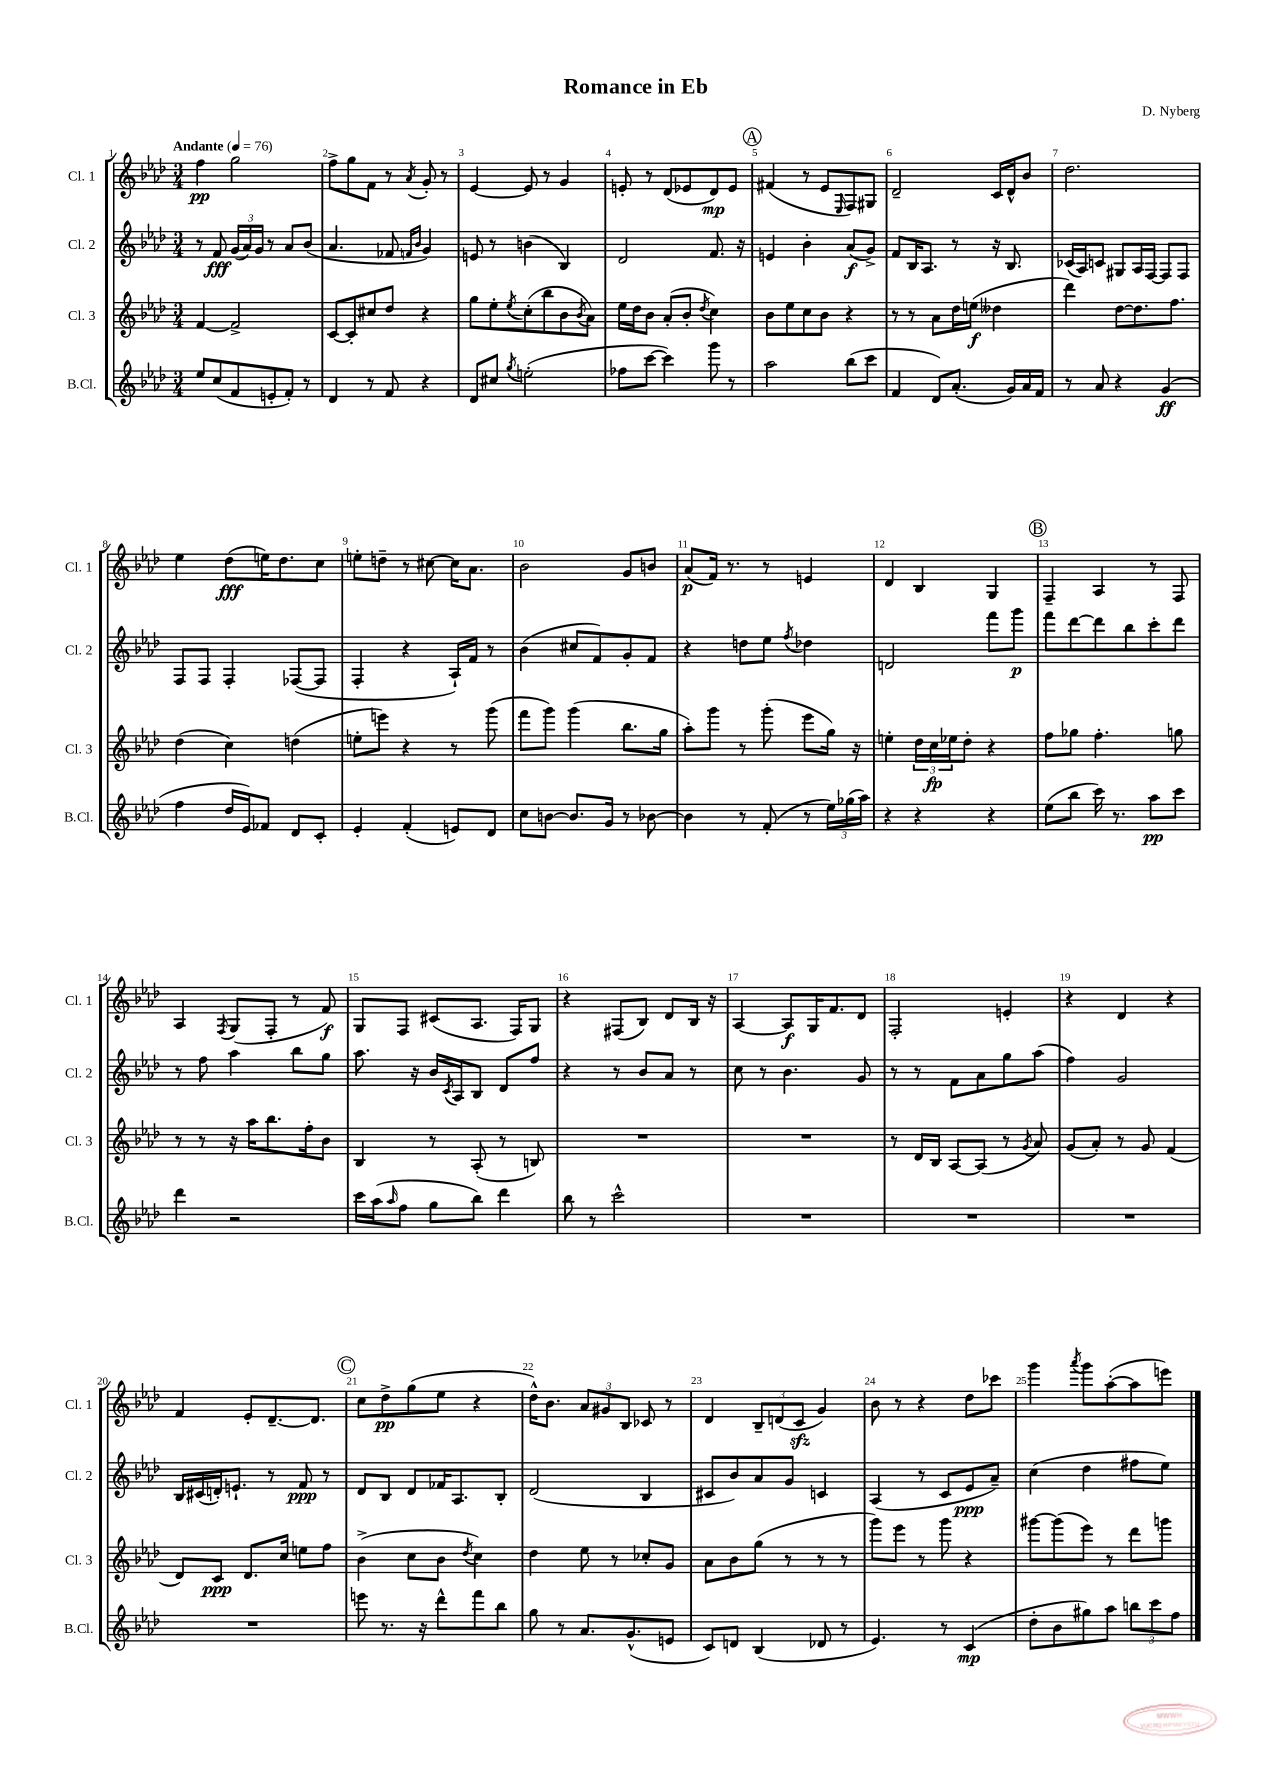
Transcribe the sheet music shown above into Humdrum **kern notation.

**kern	**dynam	**kern	**dynam	**kern	**dynam	**kern	**dynam
*part4	*part4	*part3	*part3	*part2	*part2	*part1	*part1
*staff4	*staff4	*staff3	*staff3	*staff2	*staff2	*staff1	*staff1
*I"B.Cl.	*	*I"Cl. 3	*	*I"Cl. 2	*	*I"Cl. 1	*
*I'B.Cl.	*	*I'Cl. 3	*	*I'Cl. 2	*	*I'Cl. 1	*
*clefG2	*	*clefG2	*	*clefG2	*	*clefG2	*
*k[b-e-a-d-]	*	*k[b-e-a-d-]	*	*k[b-e-a-d-]	*	*k[b-e-a-d-]	*
*M3/4	*	*M3/4	*	*M3/4	*	*M3/4	*
*MM76	*	*MM76	*	*MM76	*	*MM76	*
=1	=1	=1	=1	=1	=1	=1	=1
!	!	!	!	!	!	!LO:TX:a:B:t=Andante	!
8ee-/L	.	[4f/	.	8r	.	4ff\	pp
(8cc/	.	.	.	8f/	fff	.	.
8f/	.	2f^/]	.	(24g/LL	.	2gg\	.
.	.	.	.	24a-/)	.	.	.
.	.	.	.	24g/JJ	.	.	.
8en'/	.	.	.	8r	.	.	.
8f'/J)	.	.	.	8a-/L	.	.	.
8r	.	.	.	(8b-/J	.	.	.
=2	=2	=2	=2	=2	=2	=2	=2
4d-/	.	[8c/L	.	4.a-/	.	8ff^\L	.
.	.	8c'/]	.	.	.	8gg\	.
8r	.	8cc#X/	.	.	.	8f\J	.
8f/	.	8dd-/J	.	8f-X/	.	8r	.
.	.	.	.	16qqfn/LL	.	.	.
.	.	.	.	16qqb-/JJ	.	8qa-/	.
4r	.	4r	.	4g/)	.	8g'/	.
.	.	.	.	.	.	8r	.
=3	=3	=3	=3	=3	=3	=3	=3
8d-/L	.	8gg\L	.	8en/	.	[4e-/	.
8cc#X/J	.	8ee-'\	.	8r	.	.	.
8qgg/	.	8qee-/	.	.	.	.	.
(2een'\	.	(8cc'\	.	(4bn\	.	8e-/]	.
.	.	8bb-\	.	.	.	8r	.
.	.	8b-\	.	4B-/)	.	4g/	.
.	.	8qb-/	.	.	.	.	.
.	.	8a-\J)	.	.	.	.	.
=4	=4	=4	=4	=4	=4	=4	=4
8ff-X\L	.	16ee-\LL	.	2d-/	.	8en'/	.
.	.	16dd-\J	.	.	.	.	.
[8ccc\J	.	8b-\J	.	.	.	8r	.
4ccc\])	.	(8a-'/L	.	.	.	(8d-/L	.
.	.	8b-'/J	.	.	.	8e-X/	.
.	.	8qdd-/	.	.	.	.	.
8ggg\	.	4cc\)	.	8.f/	.	8d-/)	mp
8r	.	.	.	.	.	8e-/J	.
.	.	.	.	16r	.	.	.
!!LO:REH:place=s1:t=A
=5	=5	=5	=5	=5	=5	=5	=5
2aa-\	.	8b-\L	.	4en/	.	(4f#X/	.
.	.	8ee-\	.	.	.	.	.
.	.	8cc\	.	4b-'\	.	8r	.
.	.	8b-\J	.	.	.	8e-/L	.
.	.	.	.	.	.	16qqE-/	.
(8bb-\L	.	4r	.	(8a-/L	f	8F/)	.
8ccc\J	.	.	.	8g^/J)	.	8G#X/J	.
=6	=6	=6	=6	=6	=6	=6	=6
4f/	.	8r	.	8f/L	.	2d-~/	.
.	.	8r	.	16B-/K	.	.	.
.	.	.	.	8.A-/J	.	.	.
8d-/L)	.	8a-\L	.	.	.	.	.
(8.a-'/J	.	16dd-\L	.	8r	.	.	.
.	.	(16een\JJ	f	.	.	.	.
.	.	4dd--X\	.	16r	.	16c/LL	.
16g/LL)	.	.	.	8.B-/	.	16d-^^/J	.
16a-/	.	.	.	.	.	8b-/J	.
16f/JJ	.	.	.	.	.	.	.
=7	=7	=7	=7	=7	=7	=7	=7
8r	.	4ddd-\)	.	(16c-X/LL	.	2.dd-\	.
.	.	.	.	16A-/J)	.	.	.
8a-/	.	.	.	8cn/J	.	.	.
4r	.	[8dd-\L	.	8G#X/L	.	.	.
.	.	8.dd-\]	.	16A-/L	.	.	.
.	.	.	.	[16F/JJ	.	.	.
(4g/	ff	.	.	8F/L]	.	.	.
.	.	8.ff\J	.	.	.	.	.
.	.	.	.	8F/J	.	.	.
!!LO:LB:g=z
=8	=8	=8	=8	=8	=8	=8	=8
4ff\	.	(4dd-\	.	8F/L	.	4ee-\	.
.	.	.	.	8F/J	.	.	.
16dd-/LL	.	4cc\)	.	4F'/	.	(8dd-\L	fff
16e-/J)	.	.	.	.	.	.	.
8f-X/J	.	.	.	.	.	16een\K)	.
.	.	.	.	.	.	8.dd-\	.
8d-/L	.	(4ddn\	.	([8F-X/L	.	.	.
8c'/J	.	.	.	8F-/J]	.	8cc\J	.
=9	=9	=9	=9	=9	=9	=9	=9
4e-'/	.	8een'\L	.	4F'/	.	8een'\L	.
.	.	8eeen\J)	.	.	.	8ddn~\J	.
(4f'/	.	4r	.	4r	.	8r	.
.	.	.	.	.	.	[8cc#X\	.
8en/L)	.	8r	.	16A-`/LL)	.	16cc#\KL]	.
.	.	.	.	16f/JJ	.	8.a-\J	.
8d-/J	.	(8ggg\	.	8r	.	.	.
=10	=10	=10	=10	=10	=10	=10	=10
8cc\L	.	8fff\L	.	(4b-\	.	2b-\	.
[8bn\J	.	8ggg\J)	.	.	.	.	.
8.b/L]	.	(4ggg\	.	8cc#X/L	.	.	.
.	.	.	.	8f/)	.	.	.
16g/Jk	.	.	.	.	.	.	.
8r	.	8.bb-\L	.	8g'/	.	8g/L	.
[8b-X\	.	.	.	8f/J	.	8bn/J	.
.	.	16gg\Jk	.	.	.	.	.
=11	=11	=11	=11	=11	=11	=11	=11
4b-\]	.	8aa-'\L)	.	4r	.	(8a-/L	p
.	.	8ggg\J	.	.	.	16f/Jk)	.
.	.	.	.	.	.	8.r	.
8r	.	8r	.	8ddn\L	.	.	.
(8f'/	.	(8ggg'\	.	8ee-\J	.	8r	.
.	.	.	.	8qff/	.	.	.
8r	.	8eee-\L	.	4dd-X\	.	4en/	.
24ee-\LL)	.	16gg\Jk)	.	.	.	.	.
(24gg-X\	.	.	.	.	.	.	.
.	.	16r	.	.	.	.	.
24aa-\JJ)	.	.	.	.	.	.	.
=12	=12	=12	=12	=12	=12	=12	=12
4r	.	4een'\	.	2dn/	.	4d-/	.
4r	.	24dd-\LL	.	.	.	4B-/	.
.	.	24cc\	fp	.	.	.	.
.	.	24ee-X\J	.	.	.	.	.
.	.	8dd-'\J	.	.	.	.	.
4r	.	4r	.	8fff\L	.	4G/	.
.	.	.	.	8ggg\J	p	.	.
!!LO:REH:place=s1:t=B
=13	=13	=13	=13	=13	=13	=13	=13
(8ee-\L	.	8ff\L	.	8fff\L	.	4F~/	.
8bb-\J	.	8gg-X\J	.	[8ddd-\	.	.	.
16ccc\)	.	4.ff'\	.	8ddd-\]	.	4A-/	.
8.r	.	.	.	.	.	.	.
.	.	.	.	8bb-\	.	.	.
8aa-\L	pp	.	.	8ccc'\	.	8r	.
8ccc\J	.	8ggn\	.	8ddd-\J	.	8F/	.
!!LO:LB:g=z
=14	=14	=14	=14	=14	=14	=14	=14
4ddd-\	.	8r	.	8r	.	4A-/	.
.	.	8r	.	8ff\	.	.	.
.	.	.	.	.	.	8qF/	.
2r	.	16r	.	4aa-\	.	(8G/L	.
.	.	16aa-\KL	.	.	.	.	.
.	.	8.bb-\	.	.	.	8F'/J	.
.	.	.	.	8bb-\L	.	8r	.
.	.	16ff'\k	.	.	.	.	.
.	.	8b-\J	.	8gg\J	.	8f/)	f
=15	=15	=15	=15	=15	=15	=15	=15
16ccc\LL	.	4B-/	.	8.aa-\	.	8G/L	.
(16aa-\J	.	.	.	.	.	.	.
16qqaa-/	.	.	.	.	.	.	.
8ff\J	.	.	.	.	.	8F/J	.
.	.	.	.	16r	.	.	.
8gg\L	.	8r	.	16b-/LL	.	(8c#X/L	.
.	.	.	.	8qc/	.	.	.
.	.	.	.	16A-/J	.	.	.
8bb-\J)	.	(8A-'/	.	8B-/J	.	8.A-/J	.
4ddd-\	.	8r	.	8d-/L	.	.	.
.	.	.	.	.	.	16F/KL)	.
.	.	8Bn/)	.	8ff/J	.	8G/J	.
=16	=16	=16	=16	=16	=16	=16	=16
8bb-\	.	2.r	.	4r	.	4r	.
8r	.	.	.	.	.	.	.
2ccc^^\	.	.	.	8r	.	(8F#X/L	.
.	.	.	.	8b-/L	.	8B-/J)	.
.	.	.	.	8a-/J	.	8d-/L	.
.	.	.	.	8r	.	16B-/Jk	.
.	.	.	.	.	.	16r	.
=17	=17	=17	=17	=17	=17	=17	=17
2.r	.	2.r	.	8cc\	.	[4A-/	.
.	.	.	.	8r	.	.	.
.	.	.	.	4.b-\	.	8A-/L]	f
.	.	.	.	.	.	16G/K	.
.	.	.	.	.	.	8.f/	.
.	.	.	.	8g/	.	8d-/J	.
=18	=18	=18	=18	=18	=18	=18	=18
2.r	.	8r	.	8r	.	2F'/	.
.	.	16d-/LL	.	8r	.	.	.
.	.	16B-/JJ	.	.	.	.	.
.	.	[8A-/L	.	8f\L	.	.	.
.	.	(8A-/J]	.	8a-\	.	.	.
.	.	8r	.	8gg\	.	4en'/	.
.	.	8qg/	.	.	.	.	.
.	.	8a-/)	.	(8aa-\J	.	.	.
=19	=19	=19	=19	=19	=19	=19	=19
2.r	.	(8g/L	.	4ff\)	.	4r	.
.	.	8a-'/J)	.	.	.	.	.
.	.	8r	.	2g/	.	4d-/	.
.	.	8g/	.	.	.	.	.
.	.	(4f/	.	.	.	4r	.
!!LO:LB:g=z
=20	=20	=20	=20	=20	=20	=20	=20
2.r	.	8d-/L)	.	16B-/LL	.	4f/	.
.	.	.	.	(16c#X/	.	.	.
.	.	8c/J	ppp	16dn'/J)	.	.	.
.	.	.	.	8.en`/J	.	.	.
.	.	8.d-/L	.	.	.	8e-'/L	.
.	.	.	.	8r	.	[8.d-~/	.
.	.	16cc/Jk	.	.	.	.	.
.	.	8een\L	.	8f/	ppp	.	.
.	.	.	.	.	.	8.d-/J]	.
.	.	8ff\J	.	8r	.	.	.
!!LO:REH:place=s1:t=C
=21	=21	=21	=21	=21	=21	=21	=21
8eeen\	.	(4b-^\	.	8d-/L	.	8cc\L	.
8.r	.	.	.	8B-/J	.	8dd-^\	pp
.	.	8cc\L	.	8d-/L	.	(8gg\	.
16r	.	.	.	.	.	.	.
8ddd-^^\L	.	8b-\J	.	16f-X/K	.	8ee-\J	.
.	.	.	.	8.A-/	.	.	.
.	.	8qdd-/	.	.	.	.	.
8fff\	.	4cc\)	.	.	.	4r	.
8bb-\J	.	.	.	8B-'/J	.	.	.
=22	=22	=22	=22	=22	=22	=22	=22
8gg\	.	4dd-\	.	(2d-/	.	16dd-^^\KL)	.
.	.	.	.	.	.	8.b-\J	.
8r	.	.	.	.	.	.	.
8.a-/L	.	8ee-\	.	.	.	12a-/L	.
.	.	.	.	.	.	12g#X/	.
.	.	8r	.	.	.	.	.
.	.	.	.	.	.	12B-/J	.
(8.g^^/	.	.	.	.	.	.	.
.	.	8cc-X'/L	.	4B-/	.	8c-X/	.
8en/J	.	8g/J	.	.	.	8r	.
=23	=23	=23	=23	=23	=23	=23	=23
8c/L)	.	8a-\L	.	8c#X/L	.	4d-/	.
8dn/J	.	8b-\	.	8b-/)	.	.	.
(4B-/	.	(8gg\J	.	8a-/	.	12B-~/L	.
.	.	.	.	.	.	(12dn/	.
.	.	8r	.	8g/J	.	.	.
.	.	.	.	.	.	12czz/J	.
8d-X/	.	8r	.	4cn/	.	4g/)	.
8r	.	8r	.	.	.	.	.
=24	=24	=24	=24	=24	=24	=24	=24
4.e-/)	.	8ggg\L)	.	(4A-/	.	8b-\	.
.	.	8eee-\J	.	.	.	8r	.
.	.	8r	.	8r	.	4r	.
8r	.	8ggg\	.	8c/L	.	.	.
(4c/	mp	4r	.	8e-/	ppp	8dd-\L	.
.	.	.	.	8a-~/J)	.	8ccc-X\J	.
=25	=25	=25	=25	=25	=25	=25	=25
8dd-'\L	.	[8ggg#X\L	.	(4cc\	.	4ggg\	.
8b-\	.	(8ggg#\]	.	.	.	.	.
.	.	.	.	.	.	8qaaa-/	.
8gg#X\)	.	8eee-\J)	.	4dd-\	.	8ggg\L	.
8aa-\J	.	8r	.	.	.	([8aa-'\	.
12bbn\L	.	8ddd-\L	.	8ff#X\L	.	8aa-\]	.
12ccc\	.	.	.	.	.	.	.
.	.	8gggn\J	.	8ee-\J)	.	8eeen\J)	.
12ff\J	.	.	.	.	.	.	.
==	==	==	==	==	==	==	==
*-	*-	*-	*-	*-	*-	*-	*-
